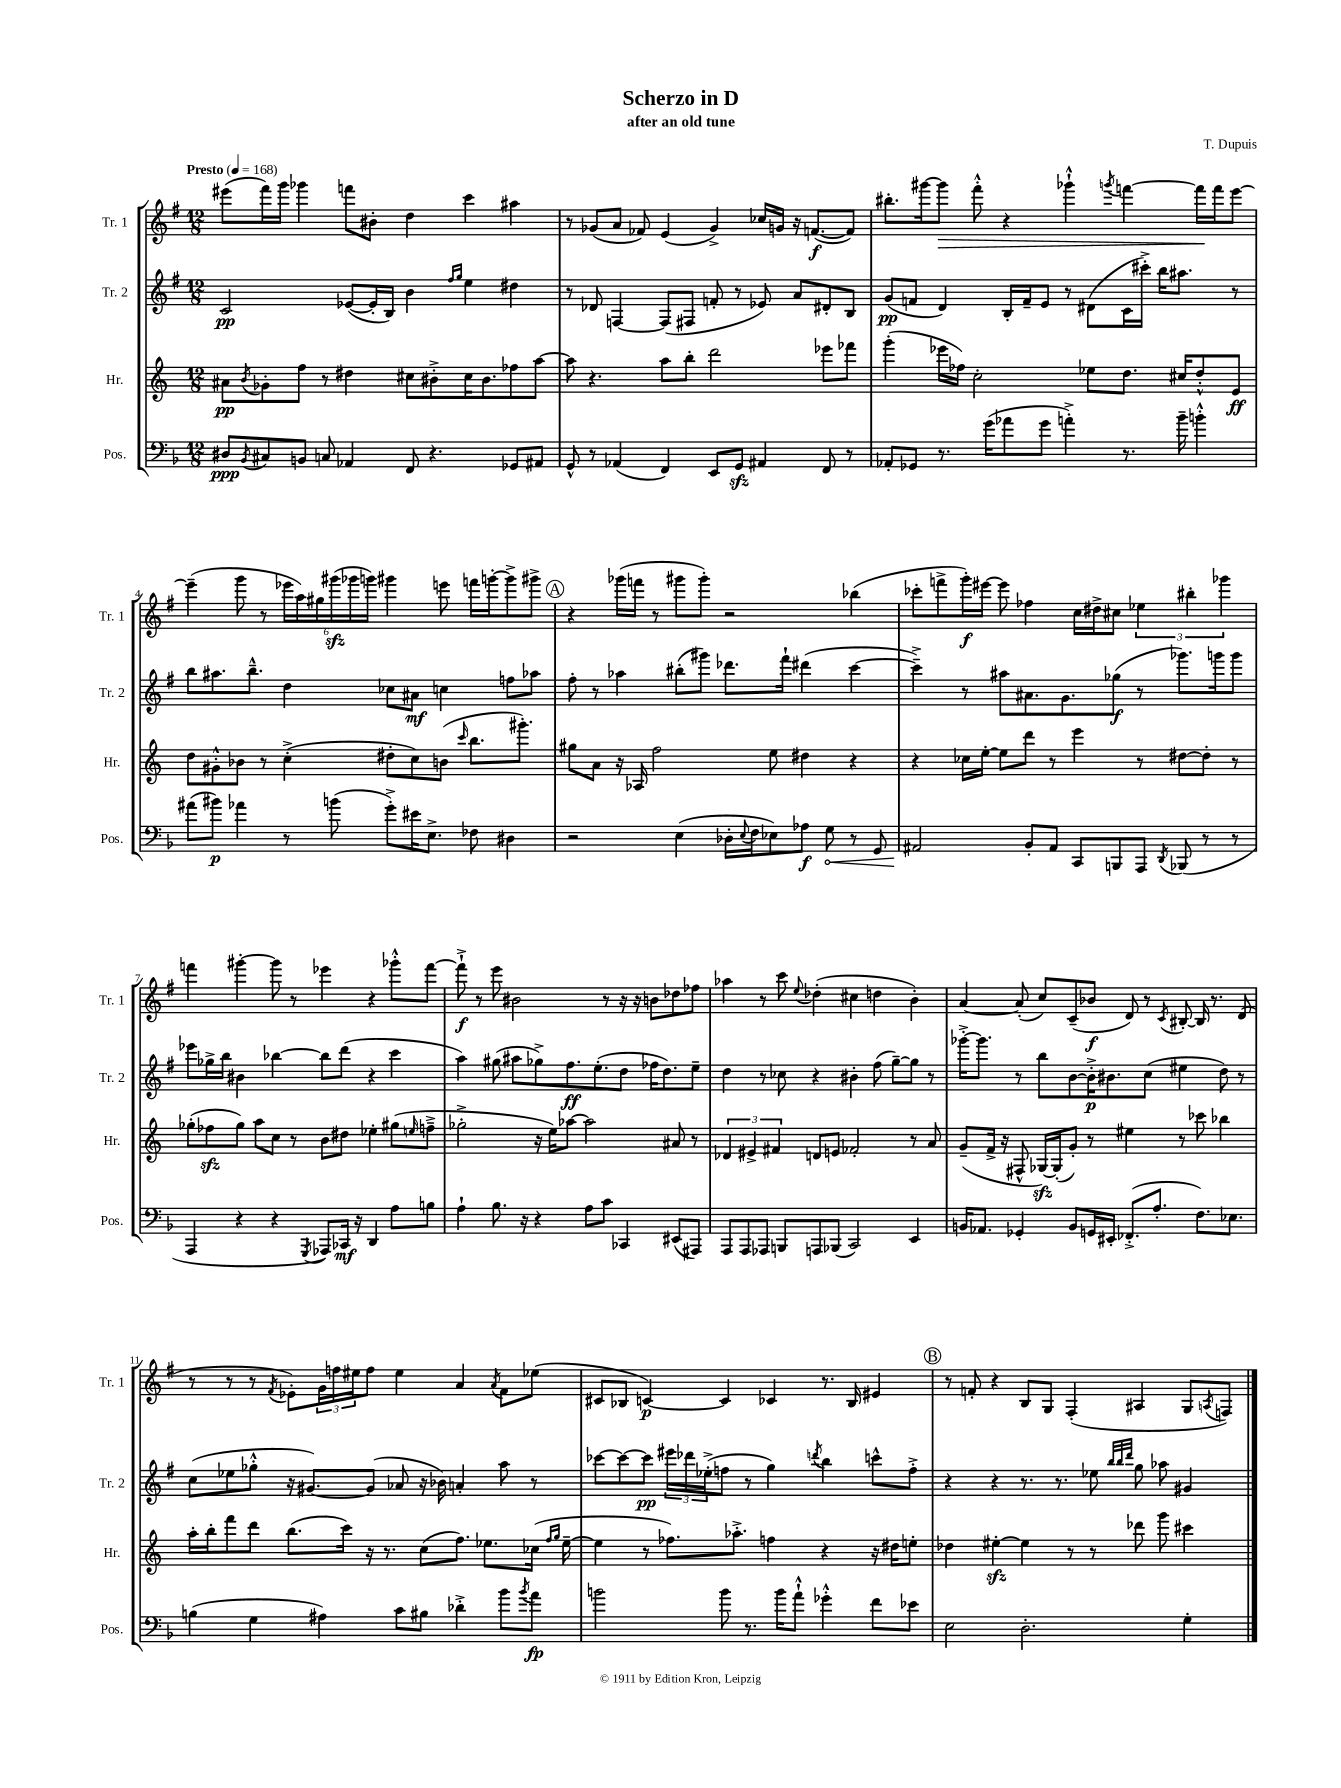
\header { title = "Scherzo in D" composer = "T. Dupuis" subtitle = "after an old tune" }
<<
\new StaffGroup <<
\new Staff = "s0" \with { instrumentName = "Tr. 1" shortInstrumentName = "Tr. 1" } {
    \clef treble \key g \major \numericTimeSignature \time 12/8 \tempo "Presto" 4 = 168
    eis'''8( fis'''16) g'''16 ges'''4 f'''8 bis'8-. d''4 c'''4 ais''4 |
    r8 ges'8( a'8 fes'8) e'4( ges'4->) ces''16 g'16 r16 f'8.~\f( f'8) |
    bis''8.-. gis'''16~ gis'''8\> fis'''8-.-^ r4 ges'''4-!-^ \acciaccatura { g'''8 } f'''4~ f'''16\! f'''16 e'''8~ |
    e'''4--( g'''8 r8 \tuplet 6/4 { ees'''16 a''16) gis''16 gis'''16\sfz( ges'''16 g'''16) } gis'''4 e'''8 f'''16 g'''16~-. g'''8-> gis'''8-> |
    \mark \markup { \circle "A" } r4 ges'''16( f'''16 r8 gis'''8 gis'''8-.) r2 bes''4( |
    ces'''8-. f'''8-> g'''16-.\f) eis'''16~ eis'''8 fes''4 c''16 dis''16-> cis''8 \tuplet 3/2 { ees''4 bis''4-. ges'''4 } |
    f'''4 gis'''4~-. gis'''8 r8 ees'''4 r4 ges'''8-.-^ f'''8~ |
    f'''8-!->\f r8 e'''8 bis'2 r8 r16 r16 b'8 des''8 fes''8 |
    aes''4 r8 c'''8 \appoggiatura { e''8 } des''4-.( cis''4 d''4 b'4-.) |
    a'4~ a'8-.( c''8) c'8--( bes'8\f d'8) r8 \acciaccatura { c'8 } bis8~-. bis16 r8. d'8( |
    r8 r8 r8 \acciaccatura { fis'8 } ees'8-.) \tuplet 3/2 { g'16 f''16 eis''16 } f''8 eis''4 a'4 \acciaccatura { a'8 } fis'8 ees''8( |
    cis'8 bes8 c'4~\p) c'4 ces'4 r8. bes16 eis'4 |
    \mark \markup { \circle "B" } r8 f'8-. r4 b8 g8 fis4-.( ais4 g8 \acciaccatura { a8 } f8) \bar "|." |
}
\new Staff = "s1" \with { instrumentName = "Tr. 2" shortInstrumentName = "Tr. 2" } {
    \clef treble \key g \major \numericTimeSignature \time 12/8
    c'2\pp ees'8~( ees'16-. b16) b'4 \grace { fis''16 g''16 } e''4 dis''4 |
    r8 des'8 f4~ f8( fis8 f'8-. r8 ees'8) a'8 dis'8-. b8 |
    g'8\pp( f'8 d'4) b16-. f'16-- e'8 r8 dis'8( c'16 cis'''16-.->) b''16 ais''8. r8 |
    b''8 ais''8. b''8.---^ d''4 ces''8 ais'8\mf c''4 f''8 aes''8 |
    \mark \markup { \circle "A" } fis''8-. r8 aes''4 bis''8-.( gis'''8) des'''8. fis'''16-! dis'''4( c'''4~ |
    c'''4--->) r8 ais''8 ais'8. g'8. ges''8\f( r8 ges'''8.) g'''16 g'''8 |
    ees'''8 ges''16-> b''16 bis'4 bes''4~ bes''8 d'''8( r4 c'''4 |
    a''4) gis''8( ais''8 ges''8->) fis''8.\ff e''8.-.( d''8 fes''16 d''8.) e''8-- |
    d''4 r8 ces''8 r4 bis'4-. fis''8( g''8~--) g''8 r8 |
    ges'''16~-.-> ges'''8. r8 b''8 b'8~ b'16-.->\p bis'8. c''8( eis''4 d''8) r8 |
    c''8( ees''8 ges''8-.-^ r16 gis'8.~) gis'8( aes'8 r16 bes'16) a'4-. a''8 r8 |
    ces'''8~ ces'''8~ ces'''8\pp \tuplet 3/2 { eis'''16 des'''16 ees''16-.->( } f''8 r8 g''4) \acciaccatura { d'''8 } b''4 c'''8-^ f''8-.-> |
    \mark \markup { \circle "B" } r4 r4 r8. r8. ees''8 \grace { b''32 b''32 d'''32 } g''8 aes''8 gis'4 \bar "|." |
}
\new Staff = "s2" \with { instrumentName = "Hr." shortInstrumentName = "Hr." } {
    \clef treble \key c \major \numericTimeSignature \time 12/8
    ais'8\pp \acciaccatura { b'8 } ges'8-. f''8 r8 dis''4 cis''8 bis'8-.-> cis''16 bis'8. fes''8 a''8~ |
    a''8 r4. a''8 b''8-. d'''2 ees'''8 fes'''8 |
    g'''4-.( ees'''16 fes''16) c''2-. ees''8 d''8. cis''16 d''8-.-^ e'8\ff |
    d''8 gis'8-.-^ bes'8 r8 c''4-.->( dis''8-. c''8) b'8( \grace { c'''16 } b''8. gis'''8.-.) |
    \mark \markup { \circle "A" } gis''8 a'8 r16 aes16 f''2 e''8 dis''4 r4 |
    r4 ces''16 e''16~-. e''8 d'''8 r8 e'''4 r8 dis''8~ dis''8-. r8 |
    ges''8-.( fes''8\sfz ges''8) a''8 c''8 r8 b'8 dis''8 ees''4-. gis''8( \grace { e''16 } f''8---> |
    ges''2-.-> r16 e''16) aes''8~ aes''2 ais'8 r8 |
    \tuplet 3/2 { des'4 eis'4-> fis'4 } d'8 e'8 fes'2-. r8 a'8 |
    g'8--( f'16-> r16 fis8-^ ges16~\sfz) ges16-.( g'8-.) r8 eis''4 r8 ces'''8 bes''4 |
    a''16-. b''16-. f'''8 d'''8 b''8.( c'''16) r16 r8. c''8( f''8.) ees''8. ces''16( \grace { f''16 g''16 } ees''16~-- |
    ees''4 r8 fes''8.) aes''8.-.-> f''4 r4 r16 dis''16 e''8-. |
    \mark \markup { \circle "B" } des''4 eis''4~-.\sfz eis''4 r8 r8 des'''8 g'''8 cis'''4 \bar "|." |
}
\new Staff = "s3" \with { instrumentName = "Pos." shortInstrumentName = "Pos." } {
    \clef bass \key f \major \numericTimeSignature \time 12/8
    dis8\ppp \acciaccatura { bes,8 } cis8 b,8 c8 aes,4 f,8 r4. ges,8 ais,8 |
    g,8-^ r8 aes,4( f,4) e,8 g,8\sfz ais,4 f,8 r8 |
    aes,8-. ges,8 r8. g'16( aes'8 g'8 a'4-.->) r8. bes'16-- b'4-.-^ |
    ais'8( bis'8\p) aes'4 r8 b'8( g'8-.->) eis'16 e8.-> fes8 dis4 |
    \mark \markup { \circle "A" } r2 e4( des16-. \appoggiatura { e8 } f16 ees8) aes8\f \once \override Hairpin.circled-tip = ##t g8\< r8 g,8 |
    ais,2\! bes,8-. ais,8 c,8 b,,8 a,,8 \acciaccatura { d,8 } bes,,8( r8 r8 |
    a,,4 r4 r4 \acciaccatura { g,,8 } aes,,8) ces,16\mf r16 d,4 a8 b8 |
    a4-! bes8. r16 r4 a8 c'8 ces,4 eis,8( ais,,8) |
    a,,8 a,,8 aes,,8 b,,8 a,,8 bes,,8( c,2) e,4 |
    b,16 aes,8. ges,4-. b,8 g,16 eis,16-. fes,8.-.->( a8.-. f8.) ees8. |
    b4( g4 ais4) c'8 bis8 des'4-.-> bes'8 \acciaccatura { bes'8 } a'8\fp |
    b'2 b'8 r8. b'16 a'8-!-^ ges'4-.-^ f'8 ees'8 |
    \mark \markup { \circle "B" } e2 d2.-. g4-. \bar "|." |
}
>>
>>
